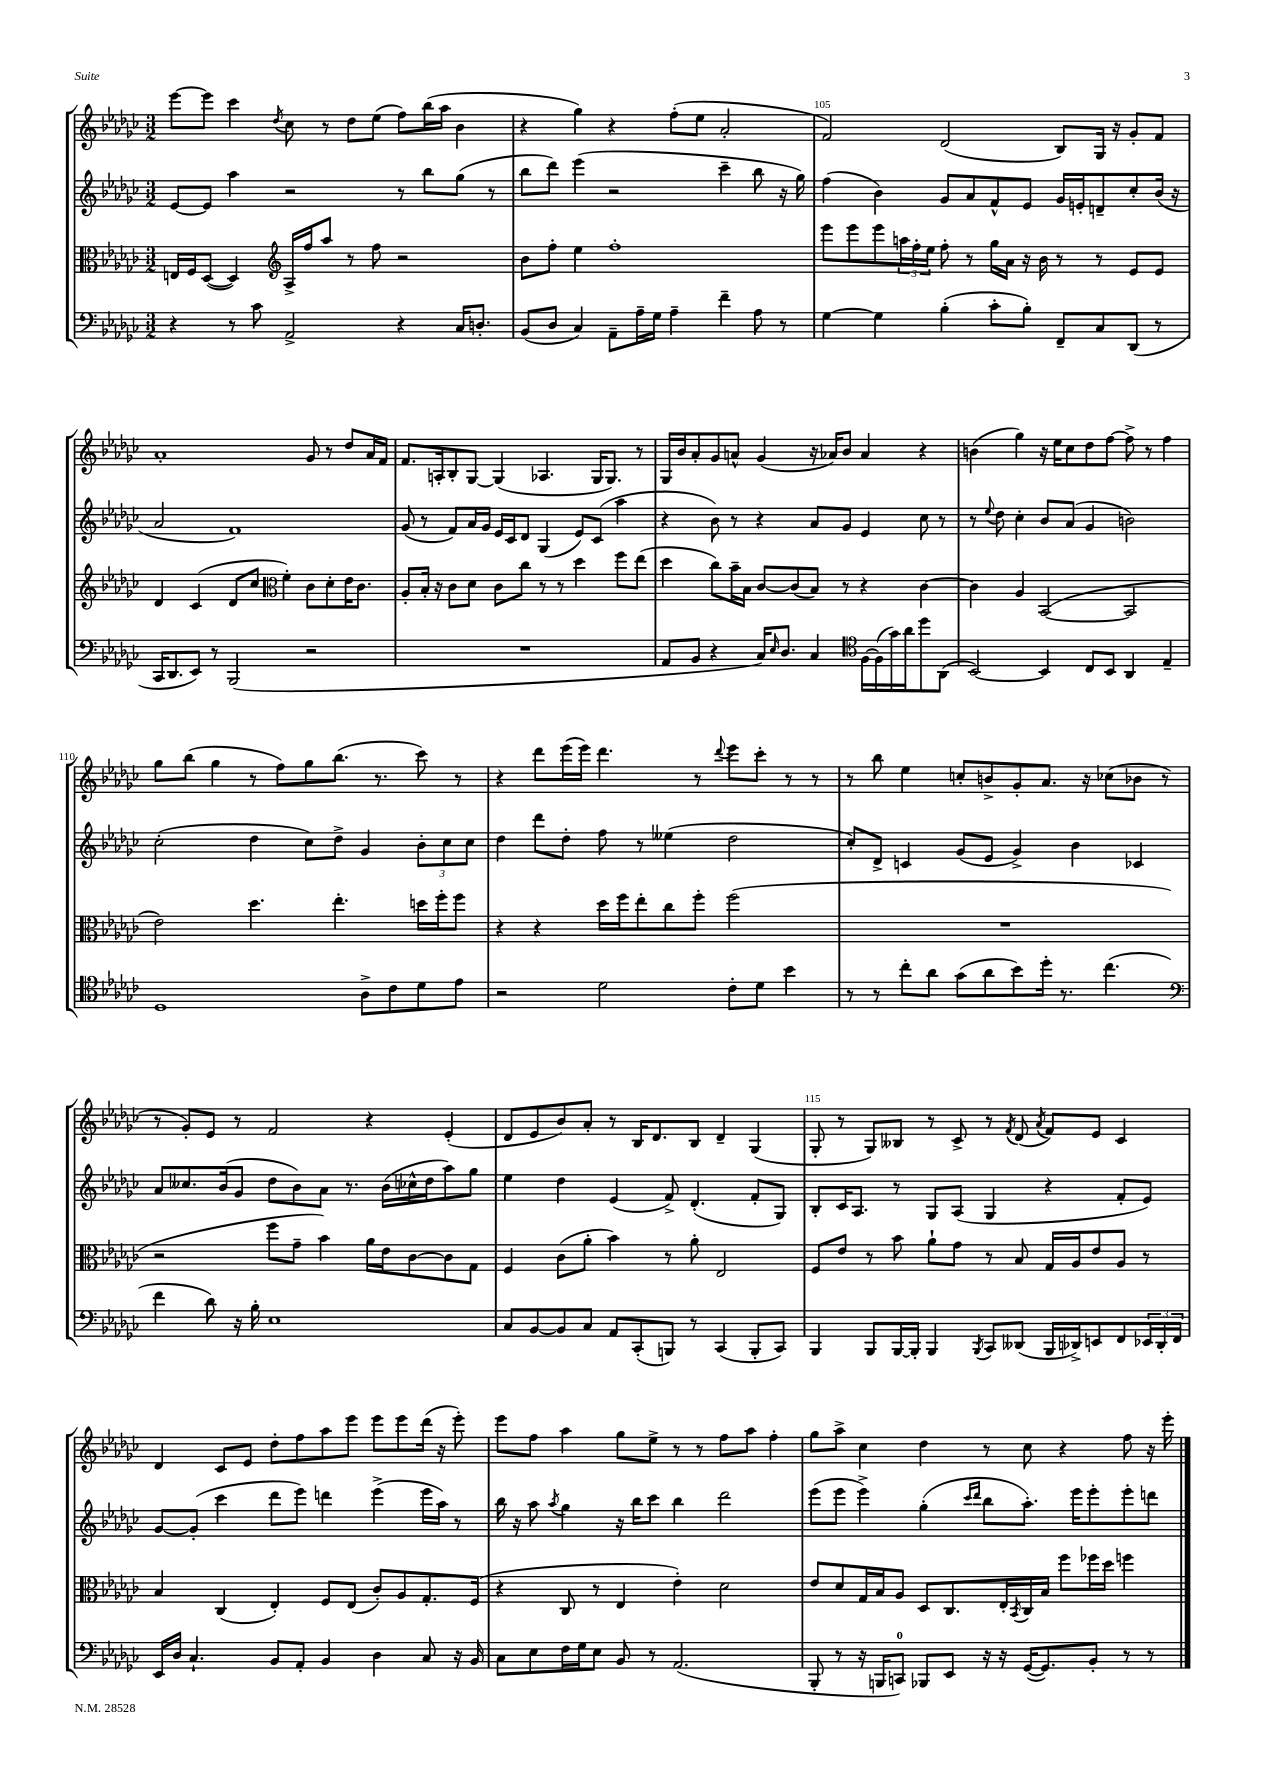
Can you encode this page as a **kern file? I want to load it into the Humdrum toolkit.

**kern	**kern	**kern	**kern
*part4	*part3	*part2	*part1
*staff4	*staff3	*staff2	*staff1
*clefF4	*clefC3	*clefG2	*clefG2
*k[b-e-a-d-g-c-]	*k[b-e-a-d-g-c-]	*k[b-e-a-d-g-c-]	*k[b-e-a-d-g-c-]
*M3/2	*M3/2	*M3/2	*M3/2
=103	=103	=103	=103
4r	16En/LL	[8e-/L	[8eee-\L
.	16F/J	.	.
.	([8D-/J	8e-/J]	8eee-\J]
8r	4D-/])	4aa-\	4ccc-\
8c-\	.	.	.
*	*clefG2	*	*
.	.	.	8qdd-/
2AA-^/	16A-^/LL	2r	8cc-\
.	16ff/J	.	.
.	8aa-/J	.	8r
.	8r	.	8dd-\L
.	8ff\	.	(8ee-\J
4r	2r	8r	8ff\L)
.	.	8bb-\L	(16bb-\L
.	.	.	16aa-\JJ
16C-/KL	.	(8gg-\J	4b-\
8.Dn'/J	.	.	.
.	.	8r	.
=104	=104	=104	=104
(8BB-/L	8b-\L	8bb-\L	4r
8D-/J	8ff'\J	8ddd-\J)	.
4C-/)	4ee-\	(4eee-\	4gg-\)
8AA-~\L	1ff'	2r	4r
16A-~\L	.	.	.
16G-\JJ	.	.	.
4A-~\	.	.	(8ff'\L
.	.	.	8ee-\J
4f~\	.	4ccc-~\	2a-'/
8A-\	.	8bb-\	.
8r	.	16r	.
.	.	16gg-\)	.
=105	=105	=105	=105
[4G-\	8eee-\L	(4ff\	2f/)
.	8eee-\	.	.
4G-\]	8eee-\	4b-\)	.
.	24aan\L	.	.
.	24ff'\	.	.
.	24ee-\JJ	.	.
(4B-'\	8ff'\	8g-/L	(2d-/
.	8r	8a-/	.
8c-'\L	16gg-\LL	8f^^/	.
.	16a-\JJ	.	.
8B-'\J)	16r	8e-/J	.
.	16b-\	.	.
8FF~/L	8r	16g-/LL	8B-/L)
.	.	16en'/J	.
8C-/	8r	8dn~/	16G-/Jk
.	.	.	16r
(8DD-/J	8e-/L	8cc-'/	8g-'/L
8r	8e-/J	(16b-/Jk	8f/J
.	.	16r	.
!!LO:LB:g=z
=106	=106	=106	=106
16CC-/KL	4d-/	2a-/	1a-'
8.DD-/	.	.	.
8EE-/J)	(4c-/	.	.
8r	.	.	.
(2BBB-/	8d-/L	1f)	.
.	8cc-/J	.	.
*	*clefC3	*	*
.	4f'\)	.	.
2r	8c-\L	.	8g-/
.	8d-'\	.	8r
.	16e-\K	.	8dd-/L
.	8.c-\J	.	.
.	.	.	16a-/L
.	.	.	16f/JJ
=107	=107	=107	=107
1.r	8A-'/L	(8g-/	8.f/L
.	16B-'/Jk	8r	.
.	16r	.	16An'/k
.	8c-\L	8f/L)	8B-'/
.	8d-\J	16a-/L	[8G-/J
.	.	16g-/JJ	.
.	8c-\L	16e-/LL	(4G-/]
.	.	16c-/J	.
.	8cc-\J	8d-/J	.
.	8r	(4G-/	4.A-X/
.	8r	.	.
.	4dd-\	8e-/L)	.
.	.	(8c-/J	16G-/KL
.	.	.	8.G-/J)
.	8ff\L	4aa-\	.
.	(8ee-\J	.	8r
=108	=108	=108	=108
8AA-/L	4dd-\	4r	16G-/LL
.	.	.	16b-/J
8BB-/J	.	.	8a-'/
4r	8cc-\L)	8b-\)	8g-/
.	16b-~\L	8r	8an^^/J
.	16B-\JJ	.	.
16C-/KL)	[8c-/L	4r	(4g-/
16qqE-/	.	.	.
8.D-/J	.	.	.
.	(8c-/]	.	.
4C-/	8B-/J)	8a-/L	16r
.	.	.	16a-X/KL)
.	8r	8g-/J	8b-/J
*clefC4	*	*	*
[16F\LL	4r	4e-/	4a-/
(16F\]	.	.	.
16g-\)	.	.	.
16a-\J	.	.	.
8dd-\	[4c-\	8cc-\	4r
(8AA-\J	.	8r	.
=109	=109	=109	=109
[2BB-/)	4c-\]	8r	(4bn\
.	.	8qqee-/	.
.	.	8dd-\	.
.	4A-/	4cc-'\	4gg-\)
4BB-/]	([2BB-/	8b-/L	16r
.	.	.	16ee-\KL
.	.	(8a-/J	8cc-\
8C-/L	.	4g-/	8dd-\
8BB-/J	.	.	[8ff\J
4AA-/	2BB-/]	2bn\)	8ff^\]
.	.	.	8r
4E-~/	.	.	4ff\
!!LO:LB:g=z
=110	=110	=110	=110
1D-	2e-\)	(2cc-'\	8gg-\L
.	.	.	(8bb-\J
.	.	.	4gg-\
.	4.dd-\	4dd-\	8r
.	.	.	8ff\L)
.	.	8cc-\L)	8gg-\
.	4.ee-'\	8dd-^\J	(8.bb-\J
8A-^\L	.	4g-/	.
.	.	.	8.r
8c-\	.	.	.
8d-\	16ddn\LL	12b-'\L	8ccc-\)
.	16ff'\J	.	.
.	.	12cc-\	.
8e-\J	8ff\J	.	8r
.	.	12cc-\J	.
=111	=111	=111	=111
2r	4r	4dd-\	4r
.	4r	8ddd-\L	8ddd-\L
.	.	8dd-'\J	(16eee-\L
.	.	.	16eee-\JJ)
2d-\	16dd-\LL	8ff\	4.ddd-\
.	16ff\J	.	.
.	8ee-'\	8r	.
.	8cc-\	(4ee--X\	.
.	8ff'\J	.	8r
.	.	.	8qqddd-/
8c-'\L	(2ff\	2dd-\	8eee-\L
8d-\J	.	.	8ccc-'\J
4b-\	.	.	8r
.	.	.	8r
=112	=112	=112	=112
8r	1.r	8cc-'/L)	8r
8r	.	8d-^/J	8bb-\
8cc-'\L	.	4cn/	4ee-\
8a-\J	.	.	.
(8g-\L	.	(8g-/L	8ccn'/L
8a-\	.	8e-/J	8bn^/
8b-\)	.	4g-^/)	8g-'/
16dd-'\Jk	.	.	8.a-/J
8.r	.	.	.
.	.	4b-\	.
.	.	.	16r
(4.cc-\	.	.	(8cc-X\L
.	.	4c-X/	8b-X\J
.	.	.	8r
!!LO:LB:g=z
=113	=113	=113	=113
*clefF4	*	*	*
4f\	2r	8a-/L	8r
.	.	8.cc--X/	8g-'/L)
8d-\)	.	.	8e-/J
.	.	(16b-/k	.
16r	.	8g-/J	8r
16B-'\	.	.	.
1E-	8ff\L	8dd-\L	2f/
.	8g-~\J	8b-\)	.
.	4b-\)	8a-\J	.
.	.	8.r	.
.	16a-\LL	.	4r
.	16e-\J	(16b-\LL	.
.	[8c-\	16cc-X^^\	.
.	.	16dd-\J	.
.	8c-\]	8aa-\)	(4e-'/
.	8G-\J	8gg-\J	.
=114	=114	=114	=114
8C-/L	4F/	4ee-\	8d-/L
[8BB-/	.	.	8e-/
8BB-/]	(8c-\L	4dd-\	8b-/)
8C-/J	8a-'\J	.	8a-'/J
8AA-/L	4b-\)	(4e-/	8r
(8CC-'/	.	.	16B-/KL
.	.	.	8.d-/
8BBBn/J)	8r	8f^/)	.
8r	8a-'\	(4.d-'/	8B-/J
(4CC-/	2E-/	.	4d-~/
8BBB'/L	.	8f'/L	(4G-/
8CC-/J)	.	8G-/J)	.
=115	=115	=115	=115
4BBB-/	8F/L	8B-'/L	8G-'/
.	8e-/J	16c-/K	8r
.	.	8.A-/J	.
8BBB-/L	8r	.	8G-/L)
[16BBB-/L	8b-\	8r	8B--X/J
16BBB-'/JJ]	.	.	.
4BBB-/	8a-`\L	8G-/L	8r
.	8g-\J	(8A-/J	8c-^/
8qBBB-/	.	.	.
8CC-/L	8r	4G-/	8r
.	.	.	8qf/
(8DD--X/J	8B-/	.	(8d-/
.	.	.	8qa-/
16BBB-/LL	16G-/LL	4r	8f/L)
16DD-X^/J)	16A-/J	.	.
8EEn/	8e-/	.	8e-/J
8FF/	8A-/J	8f'/L	4c-/
24EE-X/L	8r	8e-/J)	.
24DD-'/	.	.	.
24FF/JJ	.	.	.
!!LO:LB:g=z
=116	=116	=116	=116
16EE-/LL	4B-/	[8g-/L	4d-/
16D-/JJ	.	.	.
4.C-`/	.	(8g-'/J]	.
.	(4C-/	4ccc-\	8c-/L
.	.	.	8e-/J
8BB-/L	4E-'/)	8ddd-\L	8dd-'\L
8AA-'/J	.	8eee-\J)	8ff\
4BB-/	8F/L	4dddn\	8aa-\
.	(8E-/J	.	8eee-\J
4D-\	8c-'/L)	(4eee-^\	8eee-\L
.	8A-/	.	8eee-\
8C-/	8.G-'/	16eee-\LL	(16ddd-\Jk
.	.	16aa-\JJ)	16r
16r	.	8r	8eee-'\)
16BB-/	(16F/Jk	.	.
=117	=117	=117	=117
8C-\L	4r	16bb-\	8eee-\L
.	.	16r	.
8E-\	.	8aa-\	8ff\J
.	.	8qaa-/	.
16F\L	8C-/	4gg-\	4aa-\
16G-\J	.	.	.
8E-\J	8r	.	.
8BB-/	4E-/	16r	8gg-\L
.	.	16bb-\KL	.
8r	.	8ccc-\J	8ee-^\J
(2.AA-/	4e-'\)	4bb-\	8r
.	.	.	8r
.	2d-\	2ddd-\	8ff\L
.	.	.	8aa-\J
.	.	.	4ff'\
=118	=118	=118	=118
8BBB-'/	8e-/L	(8eee-\L	8gg-\L
8r	8d-/	8eee-\J	8aa-^\J
16r	16G-/L	4eee-^\)	4cc-\
16BBBn/KL	16B-/J	.	.
8CCn/J)	8A-/J	.	.
8BBB-X/L	8D-/L	(4gg-'\	4dd-\
8EE-/J	8.C-/	.	.
.	.	16qqccc-/LL	.
.	.	16qqddd-/JJ	.
16r	.	8bb-\L	8r
16r	16E-'/L	.	.
.	8qBB-/	.	.
([16GG-/KL	16C-/	8.aa-'\J)	8cc-\
8.GG-/])	16B-/JJ	.	.
.	8ff\L	.	4r
.	.	16eee-\KL	.
8BB-'/J	16ff-X\L	8eee-'\	.
.	16dd-\JJ	.	.
8r	4ffn\	8eee-'\	8ff\
8r	.	8dddn\J	16r
.	.	.	16eee-'\
==	==	==	==
*-	*-	*-	*-
